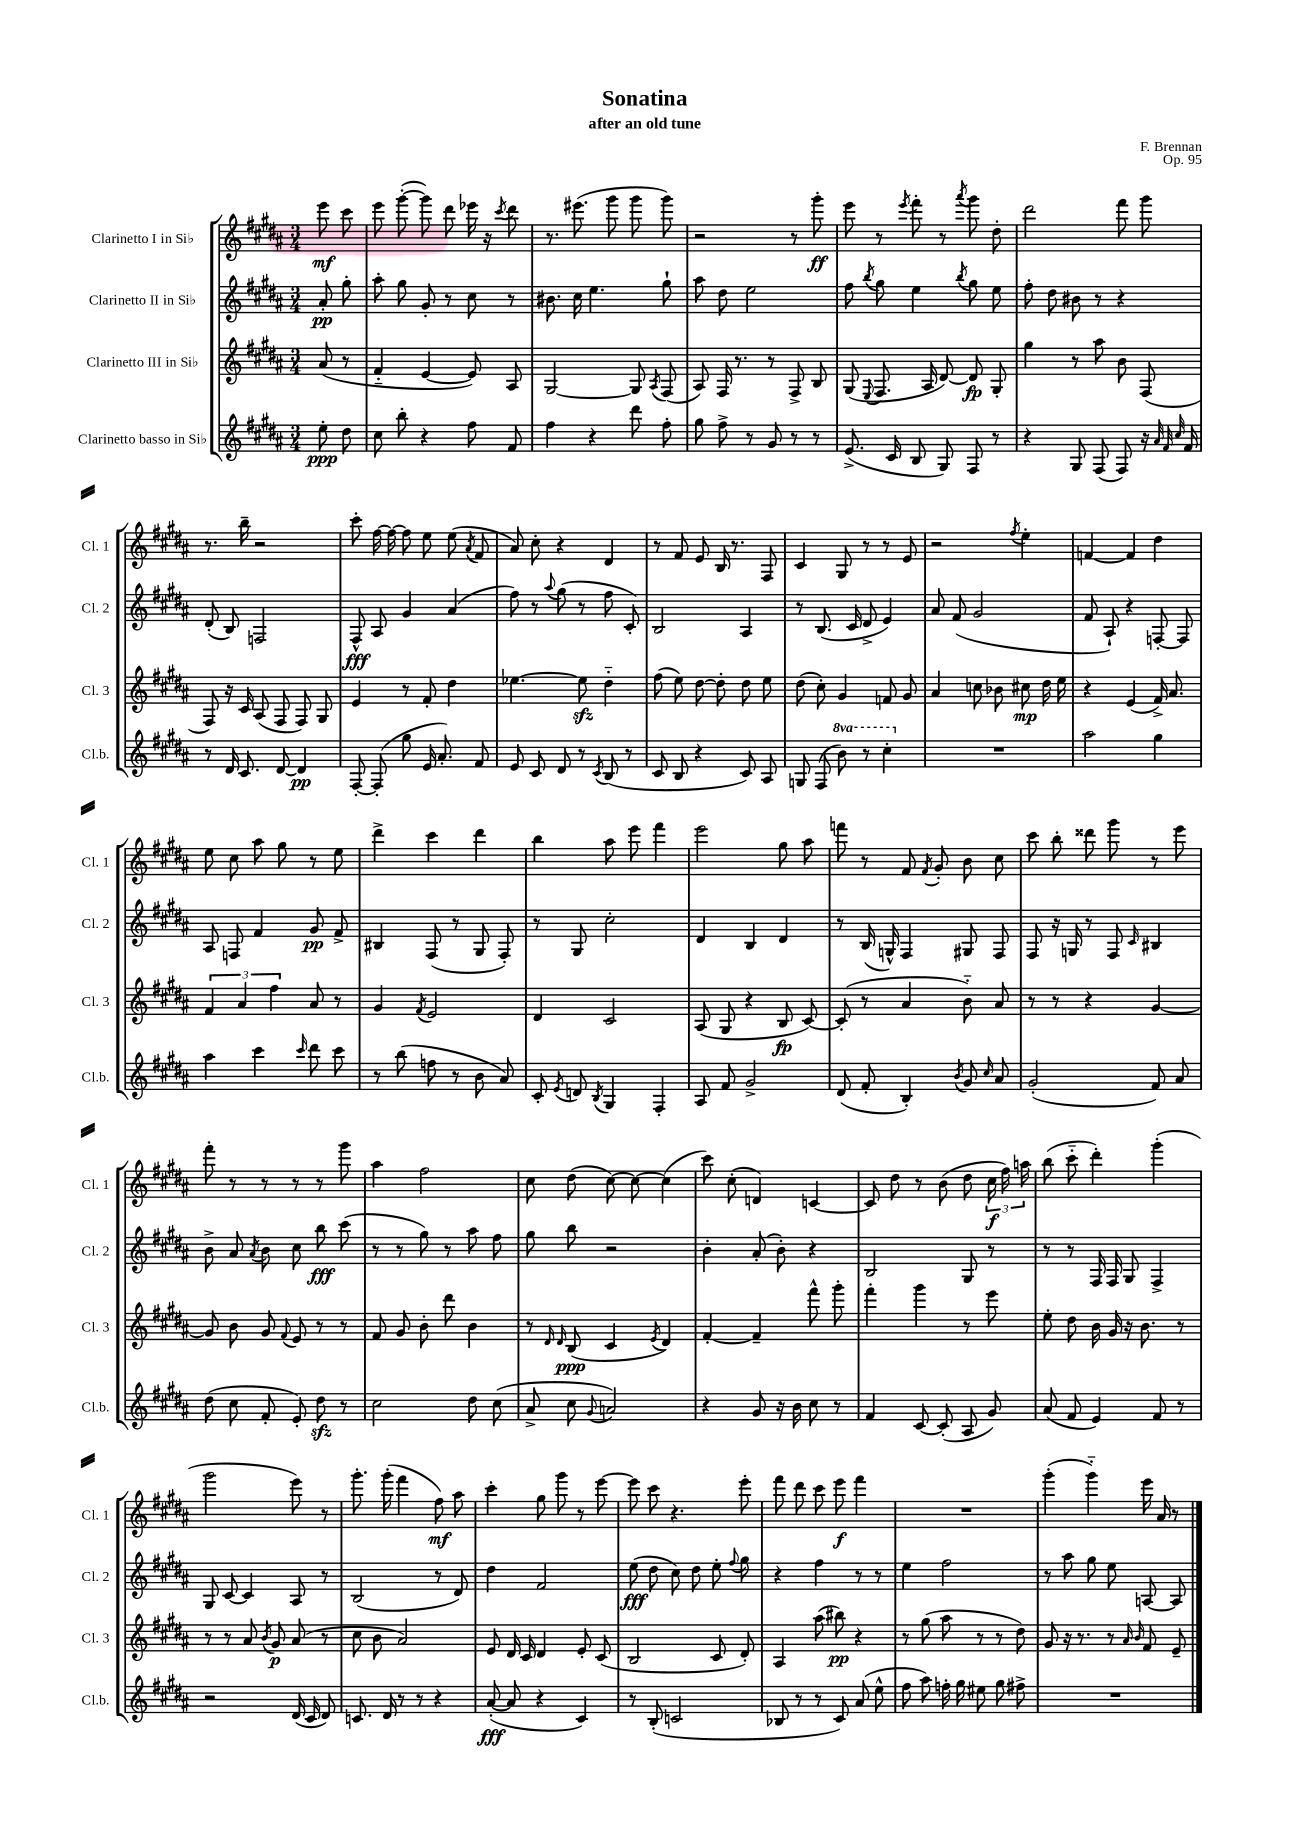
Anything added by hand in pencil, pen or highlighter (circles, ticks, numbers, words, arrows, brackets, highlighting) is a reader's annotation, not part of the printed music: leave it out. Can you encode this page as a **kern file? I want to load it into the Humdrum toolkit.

**kern	**kern	**kern	**kern
*staff4	*staff3	*staff2	*staff1
*clefG2	*clefG2	*clefG2	*clefG2
*k[f#c#g#d#a#]	*k[f#c#g#d#a#]	*k[f#c#g#d#a#]	*k[f#c#g#d#a#]
*M3/4	*M3/4	*M3/4	*M3/4
8ee'\	(8a#/	8a#'/	8eee\
8dd#\	8r	8gg#'\	8ccc#\
=	=	=	=
8cc#\	4f#'~/	8aa#'\	8eee\
8bb'\	.	8gg#\	([8ggg#'\
4r	[4e/	8g#'/	8ggg#\])
.	.	8r	8ddd#\
8ff#\	8e/])	8cc#\	16eee-\
.	.	.	16r
.	.	.	8qccc#/
8f#/	8A#/	8r	8ddd#\
=	=	=	=
4ff#\	[2G#/	8.b#\	8.r
.	.	16cc#\	(8.eee#\
4r	.	4.ee\	.
.	.	.	8ggg#\
8ddd#\	8G#/]	.	8ggg#\
.	8qA#/	.	.
8ff#'\	(8F#/	8gg#`\	8ggg#\)
=	=	=	=
8gg#\	8A#/)	8aa#\	2r
8ff#^\	16F#/	8dd#\	.
.	8.r	.	.
8r	.	2ee\	.
8g#/	8r	.	.
8r	8F#^/	.	8r
8r	8B/	.	8ggg#'\
=	=	=	=
(8.e^/	(8G#/	8ff#\	8eee\
.	8qqE/	8qbb/	.
.	8.F#/	8gg#\	8r
16c#/	.	.	.
.	.	.	8qeee/
8B/	.	4ee\	8fff#'\
.	16A#/	.	.
8G#/)	[8d#/)	.	8r
.	.	8qbb/	8qaaa#/
8F#/	8d#/]	8gg#\	8ggg#\
8r	8G#'/	8ee\	8dd#'\
=	=	=	=
4r	4gg#\	8ff#'\	2ddd#\
.	.	8dd#\	.
8G#/	8r	8b#\	.
(8F#/	8aa#\	8r	.
8F#/)	8b\	4r	8fff#\
16r	(8F#/	.	8ggg#\
32qqa#/	.	.	.
32qqf#/	.	.	.
32qqcc#/	.	.	.
16f#/	.	.	.
=	=	=	=
8r	8F#/)	(8d#'/	8.r
16d#/	16r	8B/)	.
8.c#/	16c#/	.	16bb~\
.	(8A#/	2F/	2r
[8d#/	8F#/	.	.
4d#/]	8F#/)	.	.
.	8G#/	.	.
=	=	=	=
[8F#'/	4e/	8F#^^/	8ccc#'\
(8F#'/]	.	8A#/	[16ff#\
.	.	.	16ff#\_
8gg#\	8r	4g#/	8ff#\]
16e/	8f#'/	.	8ee\
8.a#'/)	.	.	.
.	4dd#\	(4a#/	(8ee\
.	.	.	8qa#/
8f#/	.	.	8f#/
=	=	=	=
8e/	[4.ee-\	8ff#\)	8a#/)
8c#/	.	8r	8cc#'\
.	.	8qqaa#/	.
8d#/	.	(8gg#\	4r
8r	8ee-\]	8r	.
8qc#/	.	.	.
(8B/	4dd#'~\	8ff#\	4d#/
8r	.	8c#'/)	.
=	=	=	=
8c#/	(8ff#\	2B/	8r
8B/	8ee\)	.	8f#/
4r	[8dd#\	.	8e/
.	8dd#'\]	.	16B/
.	.	.	8.r
8c#/)	8dd#\	4A#/	.
8A#/	8ee\	.	8F#/
=	=	=	=
8G/	(8dd#\	8r	4c#/
(8F#/	8cc#'\)	(8.B/	.
8bb\)	4g#/	.	8G#/
.	.	16c#/	.
8r	.	8d#^/	8r
4ccc#'\	8f/	4e/)	8r
.	8g#/	.	8e/
=	=	=	=
2.r	4a#/	8a#/	2r
.	.	(8f#/	.
.	8cc\	2g#/	.
.	8b-\	.	.
.	.	.	8qff#/
.	8cc#\	.	4ee'\
.	16dd#\	.	.
.	16ee\	.	.
=	=	=	=
2aa#\	4r	8f#/	[4f/
.	.	8A#`/)	.
.	(4e/	4r	4f/]
4gg#\	16f#^/)	[8F'/	4dd#\
.	8.a#/	.	.
.	.	8F/]	.
=	=	=	=
4aa#\	6f#/	8A#/	8ee\
.	.	8F/	8cc#\
.	6a#/	.	.
4ccc#\	.	4f#/	8aa#\
.	6ff#\	.	.
.	.	.	8gg#\
16qqccc#/	.	.	.
8ddd#\	8a#/	8g#/	8r
8ccc#\	8r	8f#^/	8ee\
=	=	=	=
8r	4g#/	4B#/	4ddd#^\
(8bb\	.	.	.
.	8qf#/	.	.
8ff\	2e/	(8F#/	4ccc#\
8r	.	8r	.
8b\	.	8G#/	4ddd#\
8a#/)	.	8F#'/)	.
=	=	=	=
8c#'/	4d#/	8r	4bb\
8qe/	.	.	.
8d/	.	8G#/	.
8qB/	.	.	.
4G#/	2c#/	2cc#'\	8aa#\
.	.	.	8eee\
4F#'/	.	.	4fff#\
=	=	=	=
8A#/	(8A#/	4d#/	2eee\
8f#/	8G#/	.	.
2g#^/	4r	4B/	.
.	8B/	4d#/	8gg#\
.	[8c#/)	.	8aa#\
=	=	=	=
(8d#/	(8c#'/]	8r	8fff\
8f#'/	8r	(16B/	8r
.	.	16G^^/)	.
4B'/)	4a#/	4F#/	8f#/
.	.	.	8qf#/
.	.	.	8g#'/
8qb/	.	.	.
8g#/	8b'~\)	8G#/	8b\
16qqcc#/	.	.	.
8a#/	8a#/	8F#/	8cc#\
=	=	=	=
(2g#'/	8r	8F#/	8ccc#\
.	8r	16r	8bb'\
.	.	16G/	.
.	4r	8r	8ddd##\
.	.	8F#/	8ggg#\
.	.	16qqc#/	.
8f#/)	[4g#/	4B#/	8r
8a#/	.	.	8eee\
=	=	=	=
(8dd#\	8g#/]	8b^\	8fff#'\
8cc#\	8b\	8a#/	8r
.	.	8qa#/	.
8f#'/	8g#/	8b\	8r
.	8qqf#/	.	.
8e'/)	8e/	8cc#\	8r
8dd#\	8r	8bb\	8r
8r	8r	(8ccc#\	8ggg#\
=	=	=	=
2cc#\	8f#/	8r	4aa#\
.	8g#/	8r	.
.	8b'\	8gg#\)	2ff#\
.	8ddd#\	8r	.
8dd#\	4b\	8aa#\	.
(8cc#\	.	8ff#\	.
=	=	=	=
8a#^/	8r	8gg#\	8cc#\
.	16qqd#/	.	.
.	16qqd#/	.	.
8cc#\	(8B/	8bb\	(8dd#\
8qqg#/	.	.	.
2a/)	4c#/	2r	[8cc#\)
.	.	.	8cc#\_
.	8qe/	.	.
.	4d#/)	.	(4cc#\]
=	=	=	=
4r	[4f#'/	4b'\	8ccc#\)
.	.	.	(8cc#'\
8g#/	4f#~/]	(8a#'/	4d/)
16r	.	8b'\)	.
16b\	.	.	.
8cc#\	8fff#^^\	4r	[4c/
8r	8ggg#'\	.	.
=	=	=	=
4f#/	4fff#'\	2B/	8c/]
.	.	.	8dd#\
[8c#/	4ggg#\	.	8r
(8c#'/]	.	.	(8b\
8A#/	8r	8G#/	8dd#\
8g#/)	8eee\	8r	24cc#\
.	.	.	24ff#\)
.	.	.	24aa\
=	=	=	=
(8a#/	8ee'\	8r	(8bb\
8f#/	8dd#\	8r	8ccc#'~\
4e/)	16b\	16F#/	4ddd#'\)
.	16g#/	16F#/	.
.	16r	8G#/	.
.	8.b\	.	.
8f#/	.	4F#^/	(4ggg#'\
8r	8r	.	.
=	=	=	=
2r	8r	8G#/	2ggg#\
.	8r	[8c#/	.
.	8a#/	4c#/]	.
.	8qb/	.	.
.	8g#/	.	.
(16d#/	(8a#/	8A#/	8eee\)
16c#/	.	.	.
8d#/)	8r	8r	8r
=	=	=	=
8.c/	8cc#\	(2B/	8.ggg#'\
.	8b\	.	.
16d#/	.	.	(16ggg#'\
8r	2a#/)	.	4fff#\
8r	.	.	.
4r	.	8r	8ff#\)
.	.	8d#/)	8aa#\
=	=	=	=
([8a#'/	8e/	4dd#\	4ccc#'\
8a#/]	16d#/	.	.
.	16c#/	.	.
4r	4d#/	2f#/	8gg#\
.	.	.	8ggg#\
4c#/)	8e'/	.	8r
.	(8c#/	.	[8eee\
=	=	=	=
8r	2B/	(8ee\	8eee\]
(8B'/	.	8dd#\	8ccc#\
2c/	.	8cc#\)	4.r
.	.	8dd#\	.
.	8c#/	8ee'\	.
.	.	8qqff#/	.
.	8d#'/)	8gg#\	8eee'\
=	=	=	=
8B-/	4A#/	4r	8fff#\
8r	.	.	8ddd#\
8r	(8aa#\	4ff#\	8ccc#\
8c#/)	8bb#\)	.	8eee\
(8a#/	4r	8r	4fff#\
8ee^^\	.	8r	.
=	=	=	=
8ff#\	8r	4ee\	2.r
8aa#\)	(8gg#\	.	.
16ff'\	8aa#\	2ff#\	.
16gg#\	.	.	.
8ee#\	8r	.	.
8gg#\	8r	.	.
8ff#^\	8dd#\)	.	.
=	=	=	=
2.r	8g#/	8r	(4ggg#'\
.	16r	8aa#\	.
.	8.r	.	.
.	.	8gg#\	4ggg#'~\)
.	8r	8ee\	.
.	16qqa#/	.	.
.	16qqb/	.	.
.	8f#/	[8A/	16eee\
.	.	.	16a#/
.	8e~/	8A/]	8r
==	==	==	==
*-	*-	*-	*-
